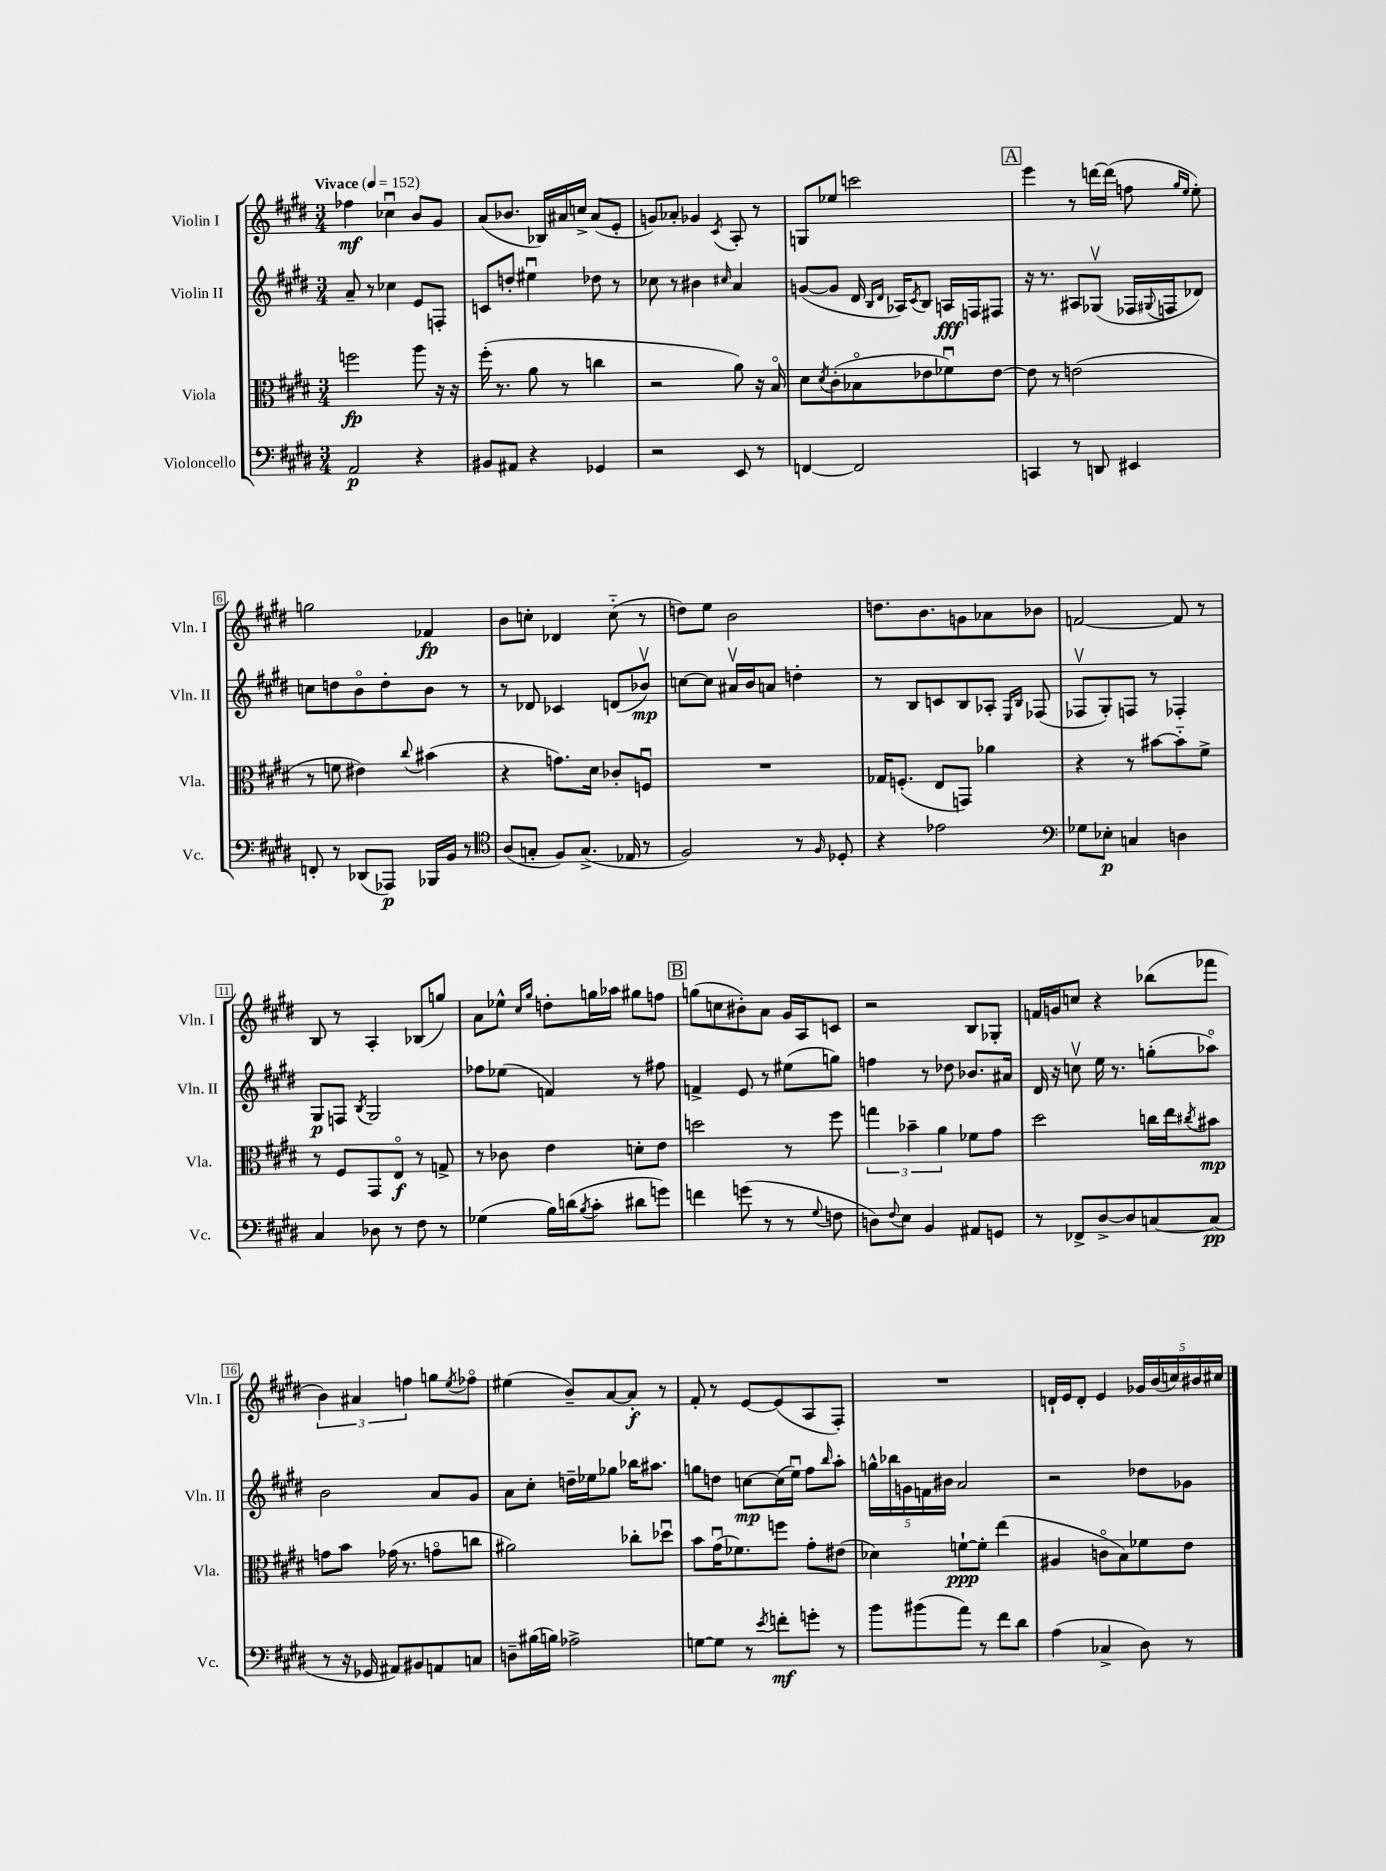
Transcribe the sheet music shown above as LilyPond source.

<<
\new StaffGroup <<
\new Staff = "s0" \with { instrumentName = "Violin I" shortInstrumentName = "Vln. I" } {
    \clef treble \key e \major \numericTimeSignature \time 3/4 \tempo "Vivace" 4 = 152
    fes''4\mf ces''4\downbow b'8 gis'8 |
    a'8( bes'8. bes16) ais'16 c''16-> ais'8( e'8-. |
    g'8) aes'8-. ges'4 \acciaccatura { cis'8 } a8-. r8 |
    g8 ees''8 c'''2 |
    \mark \markup { \box "A" } e'''4 r8 d'''16~ d'''16( f''8 \grace { gis''16 e''16 } e''8-.) |
    g''2 fes'4\fp |
    b'8 c''8-. des'4 c''8-_( r8 |
    d''8) e''8 b'2 |
    d''8. b'8. g'8 aes'8 bes'8 |
    f'2~ f'8 r8 |
    b8 r8 a4-. bes8( g''8) |
    a'8 ees''8-^ \grace { cis''16 gis''16 } d''8-. g''16 aes''16 gis''8 f''8 |
    \mark \markup { \box "B" } g''8( c''8 bis'8-.) a'8 gis'16 a16 c'8 |
    r2 b8 ges8-. |
    f'16 g'16 c''8 r4 bes''8( fes'''8 |
    \tuplet 3/2 { b'4) ais'4 f''4 } g''8 \acciaccatura { e''8 } fes''8\flageolet |
    eis''4( b'8--) a'8~ a'8-.\f r8 |
    fis'8-. r8 e'8~ e'8( a8 fis8-.) |
    R2. |
    d'16-! e'16 d'8-. e'4 \tuplet 5/4 { ges'16 b'16( c''16) bis'16 cis''16 } \bar "|." |
}
\new Staff = "s1" \with { instrumentName = "Violin II" shortInstrumentName = "Vln. II" } {
    \clef treble \key e \major \numericTimeSignature \time 3/4
    a'8-- r8 ces''4 e'8 f8-. |
    c'8 d''8-. eis''4\downbow des''8 r8 |
    ces''8 r8 bis'4 \grace { cis''16 } a'4 |
    g'8~( g'8 dis'16 \grace { b16 dis'16 } aes16) \acciaccatura { cis'8 } b8 a16\fff f16 fis8 |
    \mark \markup { \box "A" } r16 r8. ais8 ges8\upbow( fes16 \appoggiatura { gis8 } f16 des'8) |
    c''8 d''8 b'8\flageolet d''8-. b'8 r8 |
    r8 des'8 ces'4 d'8( bes'8\upbow\mp) |
    c''8~ c''8 ais'16\upbow b'16 a'8 d''4-. |
    r8 b8 c'8 b8 aes8-. \grace { e16 b16 } fes8( |
    fes8\upbow gis8-.) f8 r8 fes4-. |
    gis8\p f8 \acciaccatura { b8 } gis2 |
    fes''8 ees''8( f'4) r8 fis''8 |
    \mark \markup { \box "B" } f'4-> e'8 r8 eis''8( g''8) |
    f''4 r8 des''8 bes'8. ais'16 |
    dis'16 r16 c''8\upbow e''16 r8. g''8-.( aes''8\flageolet) |
    b'2 a'8 gis'8 |
    a'8 cis''8-. d''16-- ees''16 ges''8 bes''16 ais''8. |
    g''8 d''8 c''8~\mp c''16( e''16\downbow) fis''8 \grace { b''16 } a''8-. |
    \tuplet 5/4 { g''16-^ bes''16 g'16 f'16 bis'16 } a'2 |
    r2 des''8 ges'8 \bar "|." |
}
\new Staff = "s2" \with { instrumentName = "Viola" shortInstrumentName = "Vla." } {
    \clef alto \key e \major \numericTimeSignature \time 3/4
    f''2\fp a''8 r16 r16 |
    fis''16-.( r8. a'8 r8 c''4 |
    r2 a'8) r16 b16\flageolet |
    dis'8 \acciaccatura { dis'8 } cis'8-.( bes8\flageolet ees'8 fes'8\downbow) ees'8~ |
    \mark \markup { \box "A" } ees'8 r8 e'2( |
    r8 f'8 eis'4) \appoggiatura { cis''8 } bis'4( |
    r4 g'8.) dis'16 ces'8-. f8\downbow |
    R2. |
    ges16 f8.-.( e8 g,8) aes'4 |
    r4 r8 bis'8~ bis'8-_ fis'8-> |
    r8 fis8 gis,8 e8\flageolet\f r8 g8-> |
    r8 ces'8 e'4 d'8-. e'8 |
    \mark \markup { \box "B" } d''2 r8 fis''8 |
    \tuplet 3/2 { g''4 bes'4-- a'4 } fes'8 gis'8 |
    dis''2 c''16 e''16 \acciaccatura { cis''8 } bis'8\mp |
    g'8 b'8 ges'16( r8. g'8\flageolet c''8 |
    ais'2) ces''8-. des''8\downbow |
    b'8 gis'16\downbow( fes'8.) f''8 gis'8-. eis'8( |
    des'4) f'8~-!\ppp f'8-. e''4( |
    ais4 c'8\flageolet b8) fes'8 e'8 \bar "|." |
}
\new Staff = "s3" \with { instrumentName = "Violoncello" shortInstrumentName = "Vc." } {
    \clef bass \key e \major \numericTimeSignature \time 3/4
    a,2\p r4 |
    bis,8 ais,8 r4 ges,4 |
    r2 e,8 r8 |
    f,4~ f,2 |
    \mark \markup { \box "A" } c,4 r8 d,8 eis,4 |
    f,8-. r8 des,8( aes,,8\p) bes,,16 b,16 r8 |
    \clef tenor a8( g8-. fis8) g8.->( ees16 r8 |
    fis2) r8 \grace { fis16 } des8-. |
    r4 ees'2 |
    \clef bass ges8 ees8-.\p c4 d4 |
    cis4 des8 r8 fis8 r8 |
    ges4( b16) d'16( \acciaccatura { b8 } cis'8-. dis'8 g'8) |
    \mark \markup { \box "B" } f'4 g'8( r8 r8 \appoggiatura { gis8 } f8 |
    d8) \appoggiatura { fis8 } e8 b,4 ais,8 g,8 |
    r8 fes,8-> dis8~-> dis8 c8~ c8\pp( |
    r8 r16 ges,16 ais,8) bis,8 a,8 c8 |
    d8-- bis16( b16) aes2-> |
    g8~ g8 r8 \acciaccatura { e'8 } f'8-.\mf g'8-. r8 |
    b'8 bis'8( a'8) r8 fis'8 dis'8 |
    a4( ces4-> dis8) r8 \bar "|." |
}
>>
>>
\layout { \context { \Score \override BarNumber.stencil = #(make-stencil-boxer 0.1 0.3 ly:text-interface::print) } }
